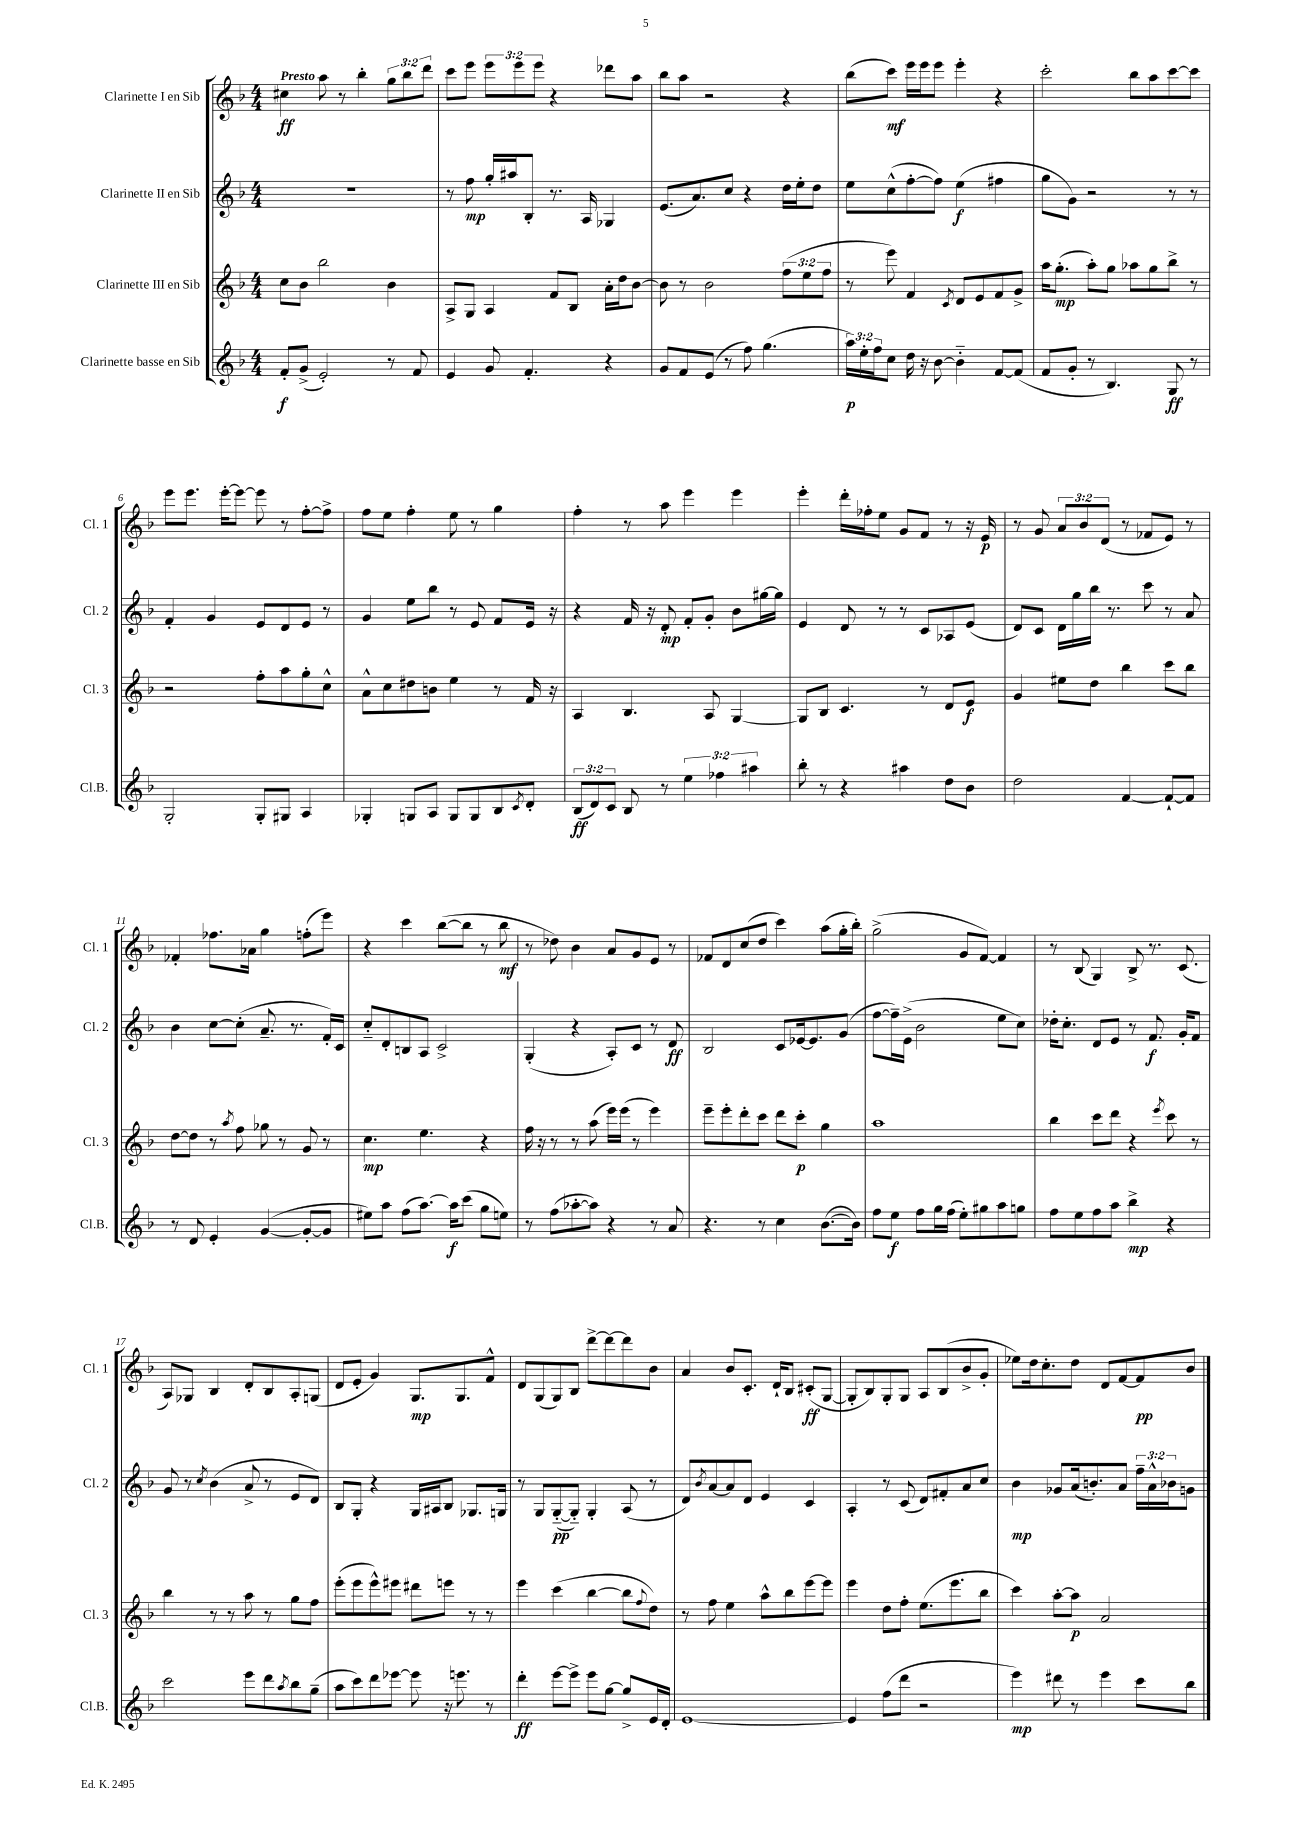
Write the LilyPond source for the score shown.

<<
\new StaffGroup <<
\new Staff = "s0" \with { instrumentName = "Clarinette I en Sib" shortInstrumentName = "Cl. 1" } {
    \clef treble \key f \major \numericTimeSignature \time 4/4 \override Staff.TupletNumber.text = #tuplet-number::calc-fraction-text \tempo "Presto"
    cis''4\ff a''8 r8 bes''4-. \tuplet 3/2 { g''8 bes''8 d'''8 } |
    c'''8 e'''8 \tuplet 3/2 { e'''8 e'''8 e'''8 } r4 des'''8 a''8 |
    bes''8 a''8 r2 r4 |
    bes''8( c'''8\mf) e'''16 e'''16 e'''8 e'''4-. r4 |
    c'''2-. bes''8 a''8 c'''8~ c'''8 |
    e'''8 e'''8. e'''16~-. e'''8~ e'''8 r8 f''8~-. f''8-> |
    f''8 e''8 f''4-. e''8 r8 g''4 |
    f''4-. r8 a''8 e'''4 e'''4 |
    e'''4-. d'''16-. fes''16-. e''8 g'8 f'8 r8 r16 e'16\p |
    r8 g'8 \tuplet 3/2 { a'8 bes'8 d'8( } r8 fes'8 e'8) r8 |
    fes'4-. fes''8. aes'16 g''4 f''8-.( e'''8) |
    r4 c'''4 bes''8~( bes''8 r8 bes''8\mf |
    r8 des''8) bes'4 a'8 g'8 e'8 r8 |
    fes'8 d'8 c''8( d''8 c'''4) a''8( g''16-. bes''16-.) |
    g''2->( g'8 f'8~) f'4 |
    r8 bes8( g4) bes8-> r8. c'8.( |
    a8) ges8 bes4 d'8-. bes8 a8-. g8( |
    d'8 e'8-. g'4) g8.\mp g8. f'8-^ |
    d'8 g8( g8) bes8 d'''8~-> d'''8~ d'''8 bes'8 |
    a'4 bes'8 c'8.-. d'16-! bes8 cis'8-.\ff( g8~ |
    g8-. bes8) g8-. g8 a8 bes8( bes'8-> g'8-. |
    ees''8) d''16 c''8.-. d''8 d'8 f'8~ f'8\pp bes'8 \bar "|." |
}
\new Staff = "s1" \with { instrumentName = "Clarinette II en Sib" shortInstrumentName = "Cl. 2" } {
    \clef treble \key f \major \numericTimeSignature \time 4/4 \override Staff.TupletNumber.text = #tuplet-number::calc-fraction-text
    R1 |
    r8 f''8\mp g''16-. ais''16 bes8-. r8. a16 ges4 |
    e'8.( a'8.) c''8 r4 d''16 e''16-. d''8 |
    e''8 c''8-^( f''8~-. f''8) e''4\f( fis''4 |
    g''8 g'8) r2 r8 r8 |
    f'4-. g'4 e'8 d'8 e'8 r8 |
    g'4 e''8 bes''8 r8 e'8 f'8 e'16 r16 |
    r4 f'16 r16 d'8-.\mp f'8-. g'8-. bes'8 gis''16~ gis''16 |
    e'4 d'8 r8 r8 c'8 aes8 e'8( |
    d'8) c'8 d'16 g''16 bes''16 r8. c'''8 r8 a'8 |
    bes'4 c''8~ c''8-.( a'8.-- r8. f'16-.) c'16 |
    c''8-_ d'8-. b8 a8 c'2-> |
    g4-.( r4 a8-.) c'8 r8 d'8\ff |
    bes2 c'8 ees'16~ ees'8. g'8( |
    f''8~ f''16--) e'16->( bes'2 e''8 c''8) |
    des''16-. c''8.-. d'8 e'8 r8 f'8.\f g'16-. f'8 |
    g'8 r8 \acciaccatura { c''8 } bes'4( a'8-> r8 e'8 d'8) |
    bes8 g8-. r4 g16 ais16 bes8 ges8. g16 |
    r8 g8 g8~-_\pp( g8-_) g4-. a8( r8 |
    d'8) \acciaccatura { bes'8 } a'8~ a'8 d'8 e'4 c'4 |
    a4-. r8 c'8( d'8) fis'8-. a'8 c''8 |
    bes'4\mp ges'8 a'16( b'8.-.) a'8 \tuplet 3/2 { f''16-- a'16-^ bes'16 } g'8 \bar "|." |
}
\new Staff = "s2" \with { instrumentName = "Clarinette III en Sib" shortInstrumentName = "Cl. 3" } {
    \clef treble \key f \major \numericTimeSignature \time 4/4 \override Staff.TupletNumber.text = #tuplet-number::calc-fraction-text
    c''8 bes'8 bes''2 bes'4 |
    a8-> g8 a4 f'8 bes8 a'16-. d''16 bes'8~ |
    bes'8 r8 bes'2 \tuplet 3/2 { f''8( e''8 f''8 } |
    r8 e'''8) f'4 \acciaccatura { c'8 } d'8 e'8 f'8 g'8-> |
    a''16 g''8.-.\mp( a''8-.) g''8 aes''8 g''8 bes''8-> r8 |
    r2 f''8-. a''8 g''8-. c''8-^ |
    a'8-^ c''8 dis''8 b'8 e''4 r8 f'16 r16 |
    a4 bes4. a8 g4~ |
    g8 bes8 c'4. r8 d'8 e'8\f |
    g'4 eis''8 d''8 bes''4 c'''8 bes''8 |
    d''8~ d''8 r8 \acciaccatura { a''8 } f''8 ges''8 r8 g'8 r8 |
    c''4.\mp e''4. r4 |
    f''16 r16 r8 r8 a''8( e'''16) e'''16( r8 e'''4) |
    e'''8-- e'''8-. d'''8-. c'''8 d'''8 c'''8-.\p g''4 |
    a''1 |
    bes''4 c'''8 d'''8 r4 \acciaccatura { e'''8 } c'''8 r8 |
    bes''4 r8 r8 a''8 r8 g''8 f''8 |
    e'''8-.( e'''8 e'''8-^) eis'''8 dis'''8 e'''8 r8 r8 |
    e'''4 c'''4( bes''4~ bes''8 \appoggiatura { f''8 } d''8) |
    r8 f''8 e''4 a''8-^ bes''8 e'''8~ e'''8 |
    e'''4 d''8 f''8-. e''8.( e'''8. bes''8 |
    c'''4) a''8~-. a''8\p a'2 \bar "|." |
}
\new Staff = "s3" \with { instrumentName = "Clarinette basse en Sib" shortInstrumentName = "Cl.B." } {
    \clef treble \key f \major \numericTimeSignature \time 4/4 \override Staff.TupletNumber.text = #tuplet-number::calc-fraction-text
    f'8-.\f g'8->( e'2-.) r8 f'8 |
    e'4 g'8 f'4.-. r4 |
    g'8 f'8 e'8( r8 f''8) g''4.( |
    \tuplet 3/2 { a''16\p) e''16-. f''16 } c''8 d''16 r16 bes'8~ bes'4-_ f'8~ f'8( |
    f'8 g'8-. r8 bes4.) g8\ff r8 |
    g2-. g8-. gis8 a4 |
    ges4-. g8 a8 g8 g8 bes8 \acciaccatura { c'8 } d'8-. |
    \tuplet 3/2 { bes8\ff( d'8) c'8 } bes8 r8 \tuplet 3/2 { e''4 fes''4 ais''4 } |
    bes''8-. r8 r4 ais''4 d''8 bes'8 |
    d''2 f'4~ f'8~-! f'8 |
    r8 d'8 e'4-. g'4~( g'8~-. g'8 |
    eis''8) a''8 f''8( a''8.~) a''16\f c'''8( g''8 e''8) |
    r8 f''8( aes''8~-. aes''8) r4 r8 a'8 |
    r4. r8 c''4 bes'8.~( bes'16) |
    f''8 e''8\f f''8 g''16 f''16( e''8-.) gis''8 a''8 g''8 |
    f''8 e''8 f''8 a''8 bes''4->\mp r4 |
    c'''2 e'''8 d'''8 \acciaccatura { a''8 } bes''8 g''8--( |
    a''8 c'''8) d'''8 ees'''8~ ees'''8 r16 e'''8. r8 |
    d'''4-.\ff e'''8~ e'''8-> e'''8 g''8~ g''8-> e'16 d'16-. |
    e'1~ |
    e'4 f''8( d'''8 r2 |
    e'''4\mp) dis'''8 r8 e'''4 c'''8 bes''8 \bar "|." |
}
>>
>>
